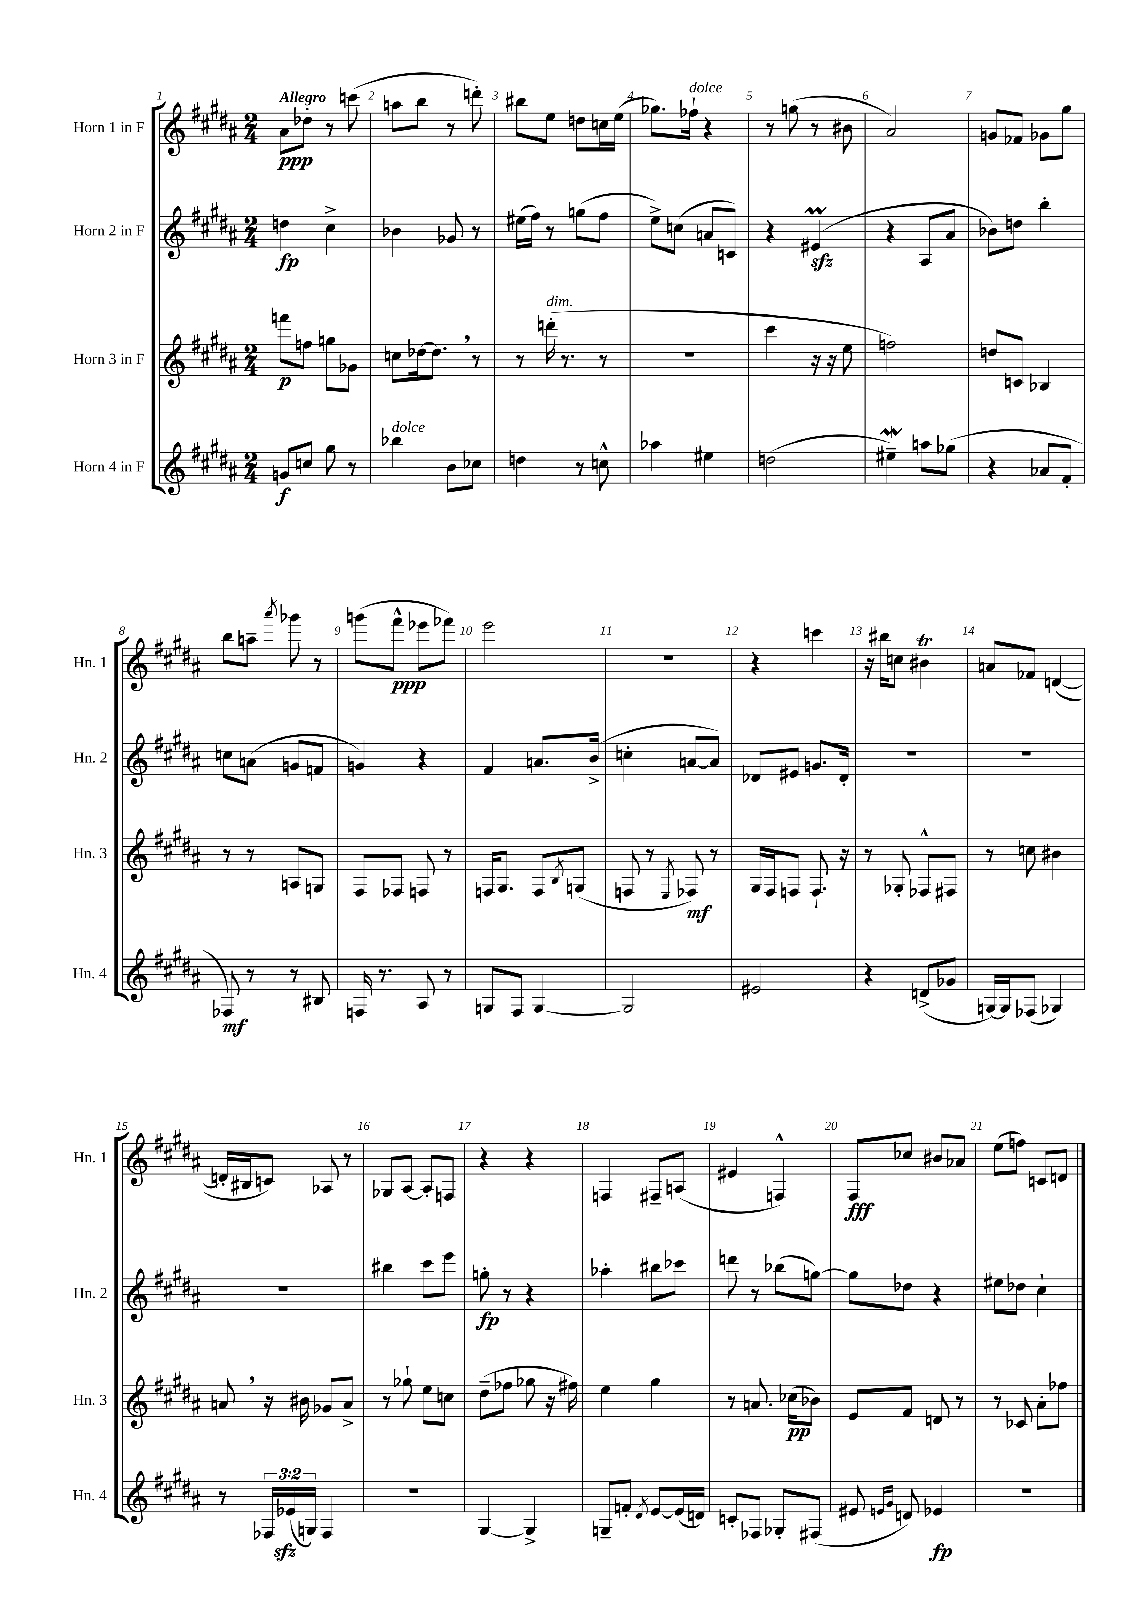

**kern	**kern	**kern	**kern
*staff4	*staff3	*staff2	*staff1
*clefG2	*clefG2	*clefG2	*clefG2
*k[f#c#g#d#a#]	*k[f#c#g#d#a#]	*k[f#c#g#d#a#]	*k[f#c#g#d#a#]
*M2/4	*M2/4	*M2/4	*M2/4
8g/L	8fff\L	4dd\	8a#\L
8cc/J	8ff\J	.	8dd-'\J
8gg#\	8gg\L	4cc#^\	8r
8r	8g-\J	.	(8ccc\
=	=	=	=
4bb-\	8cc\L	4b-\	8aa\L
.	[16dd-\k	.	8bb\J
.	8.dd-\]J	.	.
8b\L	.	8g-/	8r
8cc-\J	8r	8r	8ddd'\)
=	=	=	=
4dd\	8r	(16ee#\LL	8bb#\L
.	.	16ff#\JJ)	.
.	(16ddd'\	8r	8ee\J
.	8.r	.	.
8r	.	(8gg\L	8dd\L
8cc^^\	8r	8ff#\J	16cc\L
.	.	.	(16ee\JJ
=	=	=	=
4aa-\	2r	8ee^\L)	8.gg-\L)
.	.	(8cc\J	.
.	.	.	16ff-`\Jk
4ee#\	.	8a/L	4r
.	.	8c/J)	.
=	=	=	=
(2dd\	4ccc#\	4r	8r
.	.	.	(8gg\
.	16r	(4e#/	8r
.	16r	.	.
.	8ee\	.	8b#\
=	=	=	=
4ee#~\)	2ff\)	4r	2a#/)
8aa\L	.	8A#/L	.
(8gg-\J	.	8a#/J	.
=	=	=	=
4r	8dd/L	8b-\L)	8g/L
.	8c/J	8dd\J	8f-/J
8a-/L	4B-/	4bb'\	8g-\L
8f#'/J	.	.	8gg#\J
=	=	=	=
8F-/)	8r	8cc\L	8bb\L
8r	8r	(8a\J	8aa~\J
.	.	.	8qaaa#/
8r	8A/L	8g/L	8ggg-\
8B#/	8G/J	8f/J	8r
=	=	=	=
16F/	8F#/L	4g/)	(8ggg\L
8.r	.	.	.
.	8F-/J	.	8fff#^^\J
8A#/	8F/	4r	8eee-\L
8r	8r	.	8fff-\J)
=	=	=	=
8G/L	16F/LK	4f#/	2eee\
.	8.G#/J	.	.
8F#/J	.	.	.
[4G/	8F/L	8.a/L	.
.	8qB/	.	.
.	(8G/J	.	.
.	.	(16b^/Jk	.
=	=	=	=
2G/]	8F/	4cc'\	2r
.	8r	.	.
.	8qE/	.	.
.	8F-/)	[8a/L	.
.	8r	8a/]J)	.
=	=	=	=
2e#/	16G#/LL	8d-/L	4r
.	16F#/J	.	.
.	8F/J	8e#/J	.
.	8.F`/	8.g/L	4ccc\
.	16r	16d-'/Jk	.
=	=	=	=
4r	8r	2r	16r
.	.	.	16bb#\LK
.	8G-'/	.	8cc\J
(8d^/L	8F-^^/L	.	4b#\
8g-/J	8F#/J	.	.
=	=	=	=
[16G/LL)	8r	2r	8a/L
16G/]J	.	.	.
(8F-/J	8cc\	.	8f-/J
4G-/)	4b#\	.	([4d/
=	=	=	=
8r	8a/	2r	16d'/]LL
.	.	.	16B#/J
24F-/LL	16r	.	8c/J)
(24e-/	.	.	.
.	16b#\	.	.
24G/JJ)	.	.	.
4F-/	8g-/L	.	8A-/
.	8a^/J	.	8r
=	=	=	=
2r	8r	4bb#\	8G-/L
.	8gg-`\	.	[8A#/J
.	8ee\L	8ccc#\L	8A#'/]L
.	8cc\J	8eee\J	8F/J
=	=	=	=
[4G#/	(8dd#~\L	8gg'\	4r
.	8ff-\J	8r	.
4G#^/]	8gg-\	4r	4r
.	16r	.	.
.	16ff#\)	.	.
=	=	=	=
8G~/L	4ee\	4aa-'\	4F/
8f'/J	.	.	.
8qd#/	.	.	.
[8e/L	4gg#\	8bb#\L	8F#~/L
(16e/]L	.	8ccc-\J	(8A/J
16d/JJ)	.	.	.
=	=	=	=
8c'/L	8r	8ddd\	4e#/
8F-/J	8.a/	8r	.
8G-'/L	.	(8bb-\L	4F^^/)
.	(16cc-\LK	.	.
(8F#/J	8b-\J)	[8gg\J)	.
=	=	=	=
8e#/	8e/L	8gg\]L	8F#/L
16qqe/LL	.	.	.
16qqg#/JJ	.	.	.
8d/)	8f#/J	8dd-\J	8cc-/J
4e-/	8d/	4r	8b#/L
.	8r	.	8a-/J
=	=	=	=
2r	8r	8ee#\L	(8ee\L
.	8c-/	8dd-\J	8ff\J)
.	8a#'\L	4cc#`\	8c/L
.	8ff-\J	.	8d/J
==	==	==	==
*-	*-	*-	*-
